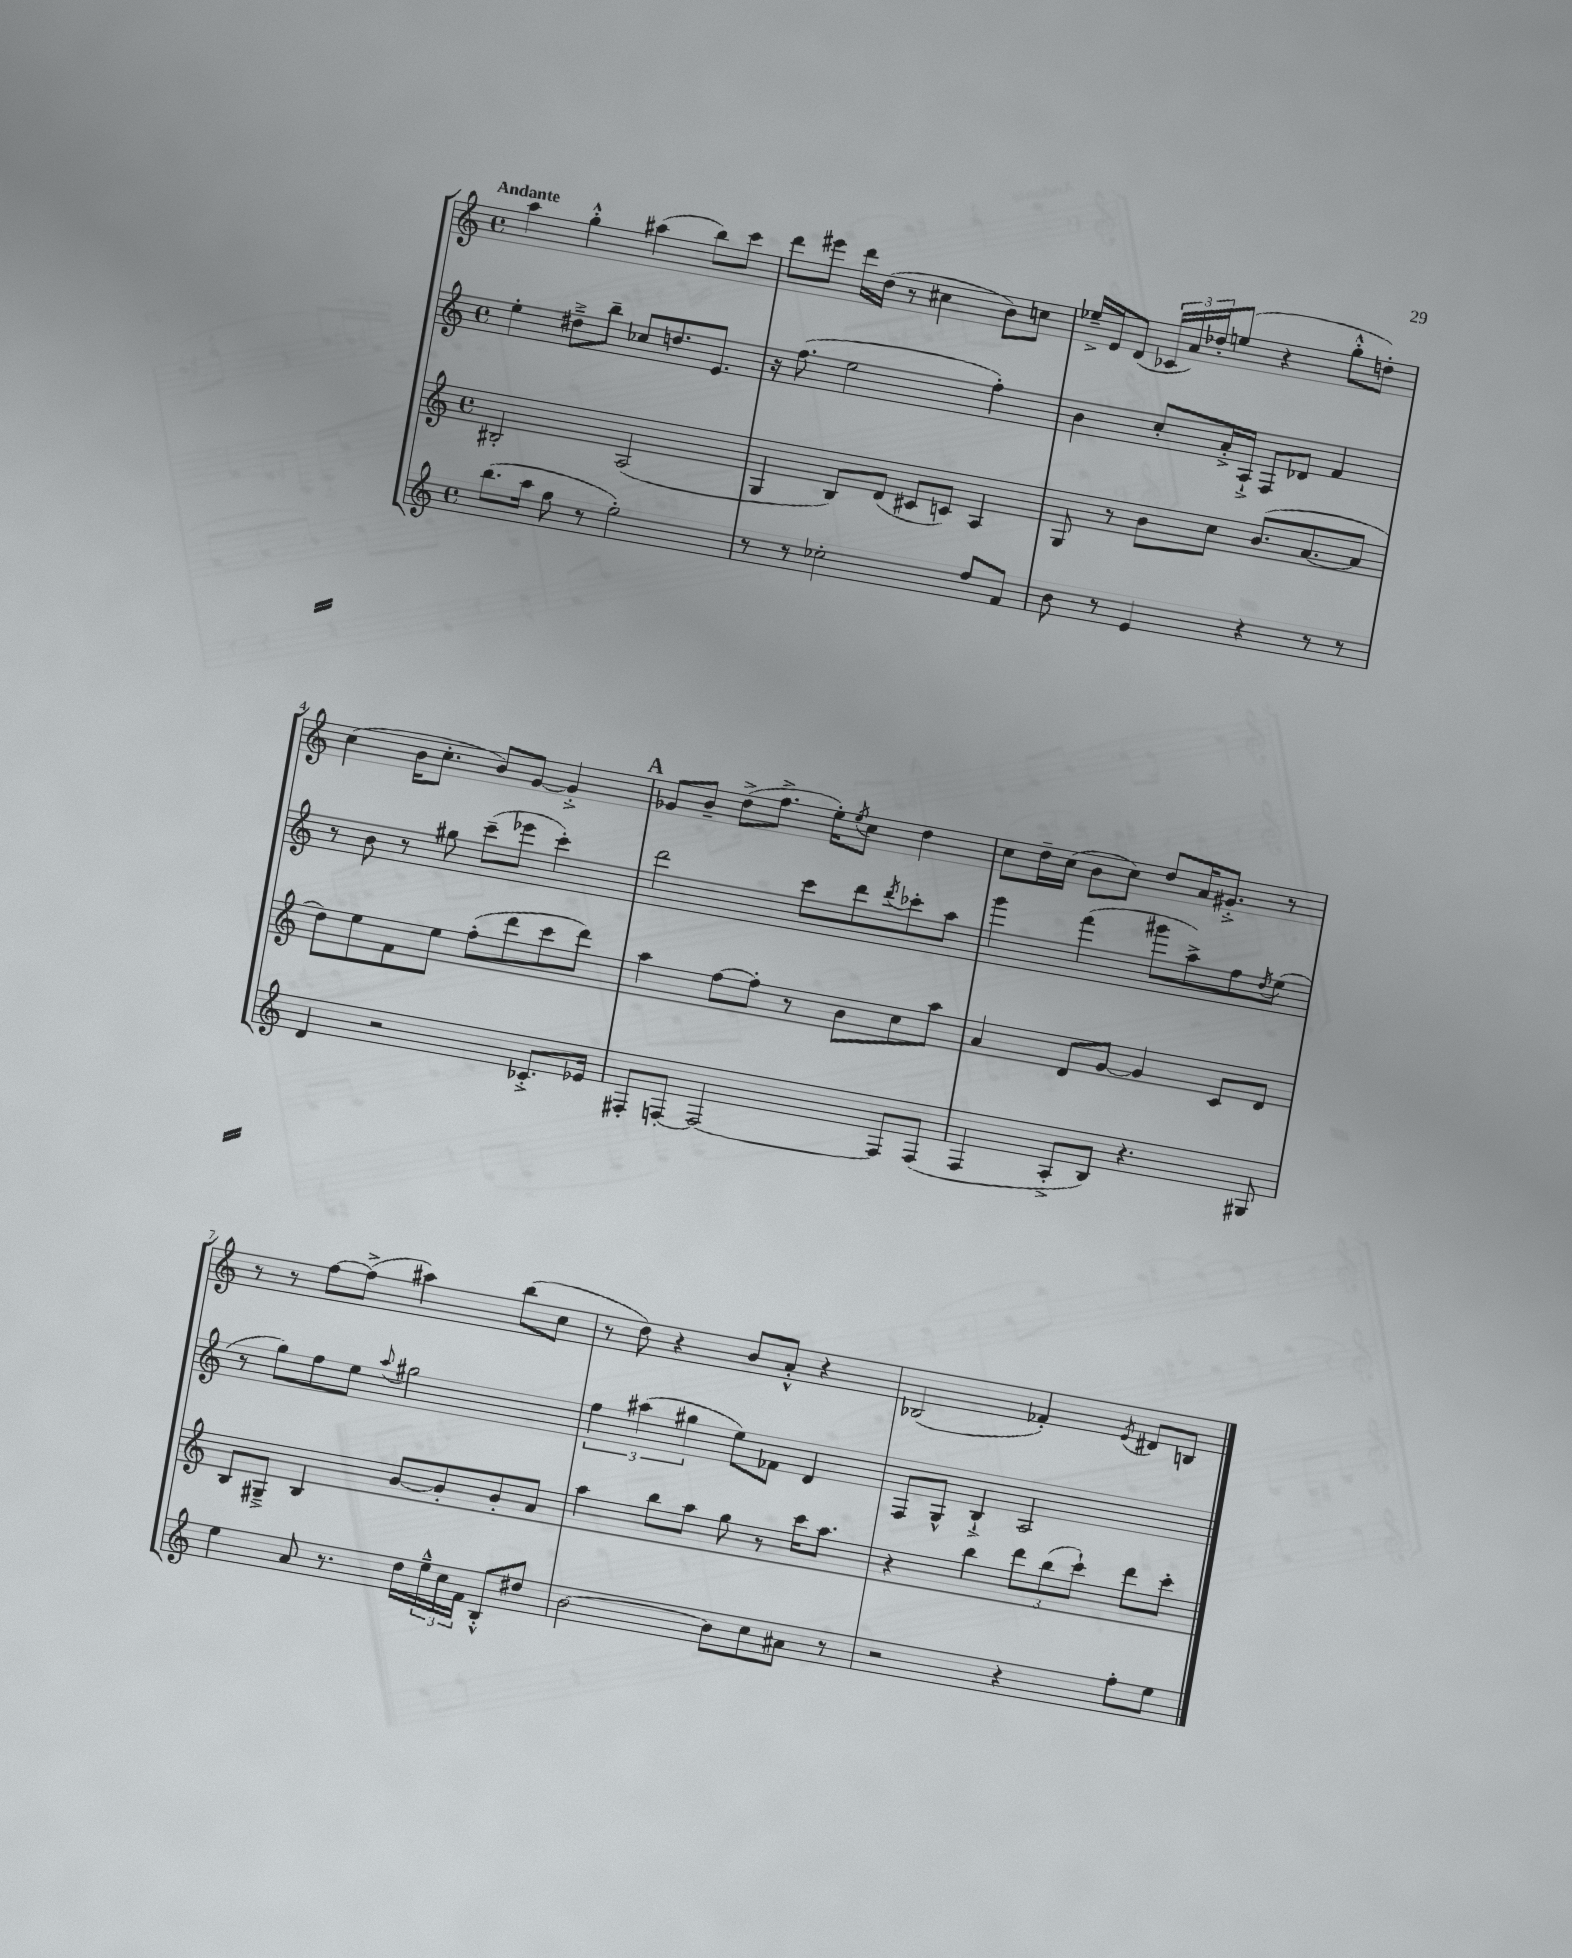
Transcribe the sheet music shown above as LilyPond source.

<<
\new StaffGroup <<
\new Staff = "s0" {
    \clef treble \key c \major \defaultTimeSignature \time 4/4 \tempo "Andante"
    a''4 g''4-.-^ ais''4( b''8) c'''8 |
    d'''8 eis'''8 d'''16 d''16( r8 cis''4 b'8) c''8 |
    ees''16---> e'16 d'8( \tuplet 3/2 { ces'16 a'16) des''16-. } e''8( r4 g''8-.-^ d''8-.) |
    c''4( b'16 c''8.-. b'8) g'8~ g'4-.-> |
    \mark \markup { \bold "A" } ges'8 b'8-- d''8->( f''8.-> e''16-.) \acciaccatura { e''8 } c''8 d''4 |
    c''8 d''16-- c''16( b'8 c''8) d''8 a'16 gis'8.-.-> r8 |
    r8 r8 f''8~ f''8->( ais''4) b''8( c''8 |
    r8 d''8) r4 b'8 a'8-.-^ r4 |
    bes2( fes'4-.) \acciaccatura { e'8 } dis'8 b8 \bar "|." |
}
\new Staff = "s1" {
    \clef treble \key c \major \defaultTimeSignature \time 4/4
    e''4-. dis''8---> b''8-- ces''8 d''8. e'8. |
    r16 f''8.( e''2 f''4-.) |
    b'4 c''8-. a'16-.-> a16-!-> f8 des'8 f'4 |
    r8 b'8 r8 gis''8 c'''8--( ees'''8 c'''4-.) |
    \mark \markup { \bold "A" } d'''2 c'''8 d'''8 \acciaccatura { d'''8 } ces'''8-. a''8 |
    g'''4 f'''4( gis'''8 a''8->) f''8 \acciaccatura { d''8 } e''8( |
    r8 g''8) f''8 e''8 \appoggiatura { a''8 } gis''2 |
    \tuplet 3/2 { f''4 ais''4( gis''4 } e''8) fes'8 d'4 |
    f8 g8-^ b4-!-> a2 \bar "|." |
}
\new Staff = "s2" {
    \clef treble \key c \major \defaultTimeSignature \time 4/4
    bis2-. a2( |
    g4 b8) d'8( cis'8 c'8) a4 |
    g8 r8 b'8 c''8 b'8.( a'8.~ a'8 |
    d''8) e''8 f'8 e''8 f''8-.( d'''8 c'''8 d'''8) |
    \mark \markup { \bold "A" } a''4 f''8~ f''8-. r8 b'8 c''8 a''8 |
    a'4 d'8 g'8~ g'4 c'8 d'8 |
    b8 gis8---> b4 b'8~ b'8-. b'8-. a'8 |
    a''4 b''8 a''8 g''8 r8 c'''16 a''8. |
    r4 b''4 \tuplet 3/2 { d'''8 b''8( c'''8-!) } d'''8 c'''8-. \bar "|." |
}
\new Staff = "s3" {
    \clef treble \key c \major \defaultTimeSignature \time 4/4
    b''8.( a''16 f''8 r8 e''2-.) |
    r8 r8 ces''2-. d''8 f'8 |
    b'8 r8 e'4 r4 r8 r8 |
    d'4 r2 ces'8.-.-> ees'16 |
    \mark \markup { \bold "A" } fis8-. f8~-. f2~ f8 f8( |
    f4 a8-.-> b8) r4. gis8 |
    e''4 a'8 r8. d''16 \tuplet 3/2 { e''16---^ c''16 f'16 } b8-.-^ dis''8 |
    b'2~ b'8 c''8 ais'8 r8 |
    r2 r4 f''8-. e''8 \bar "|." |
}
>>
>>
